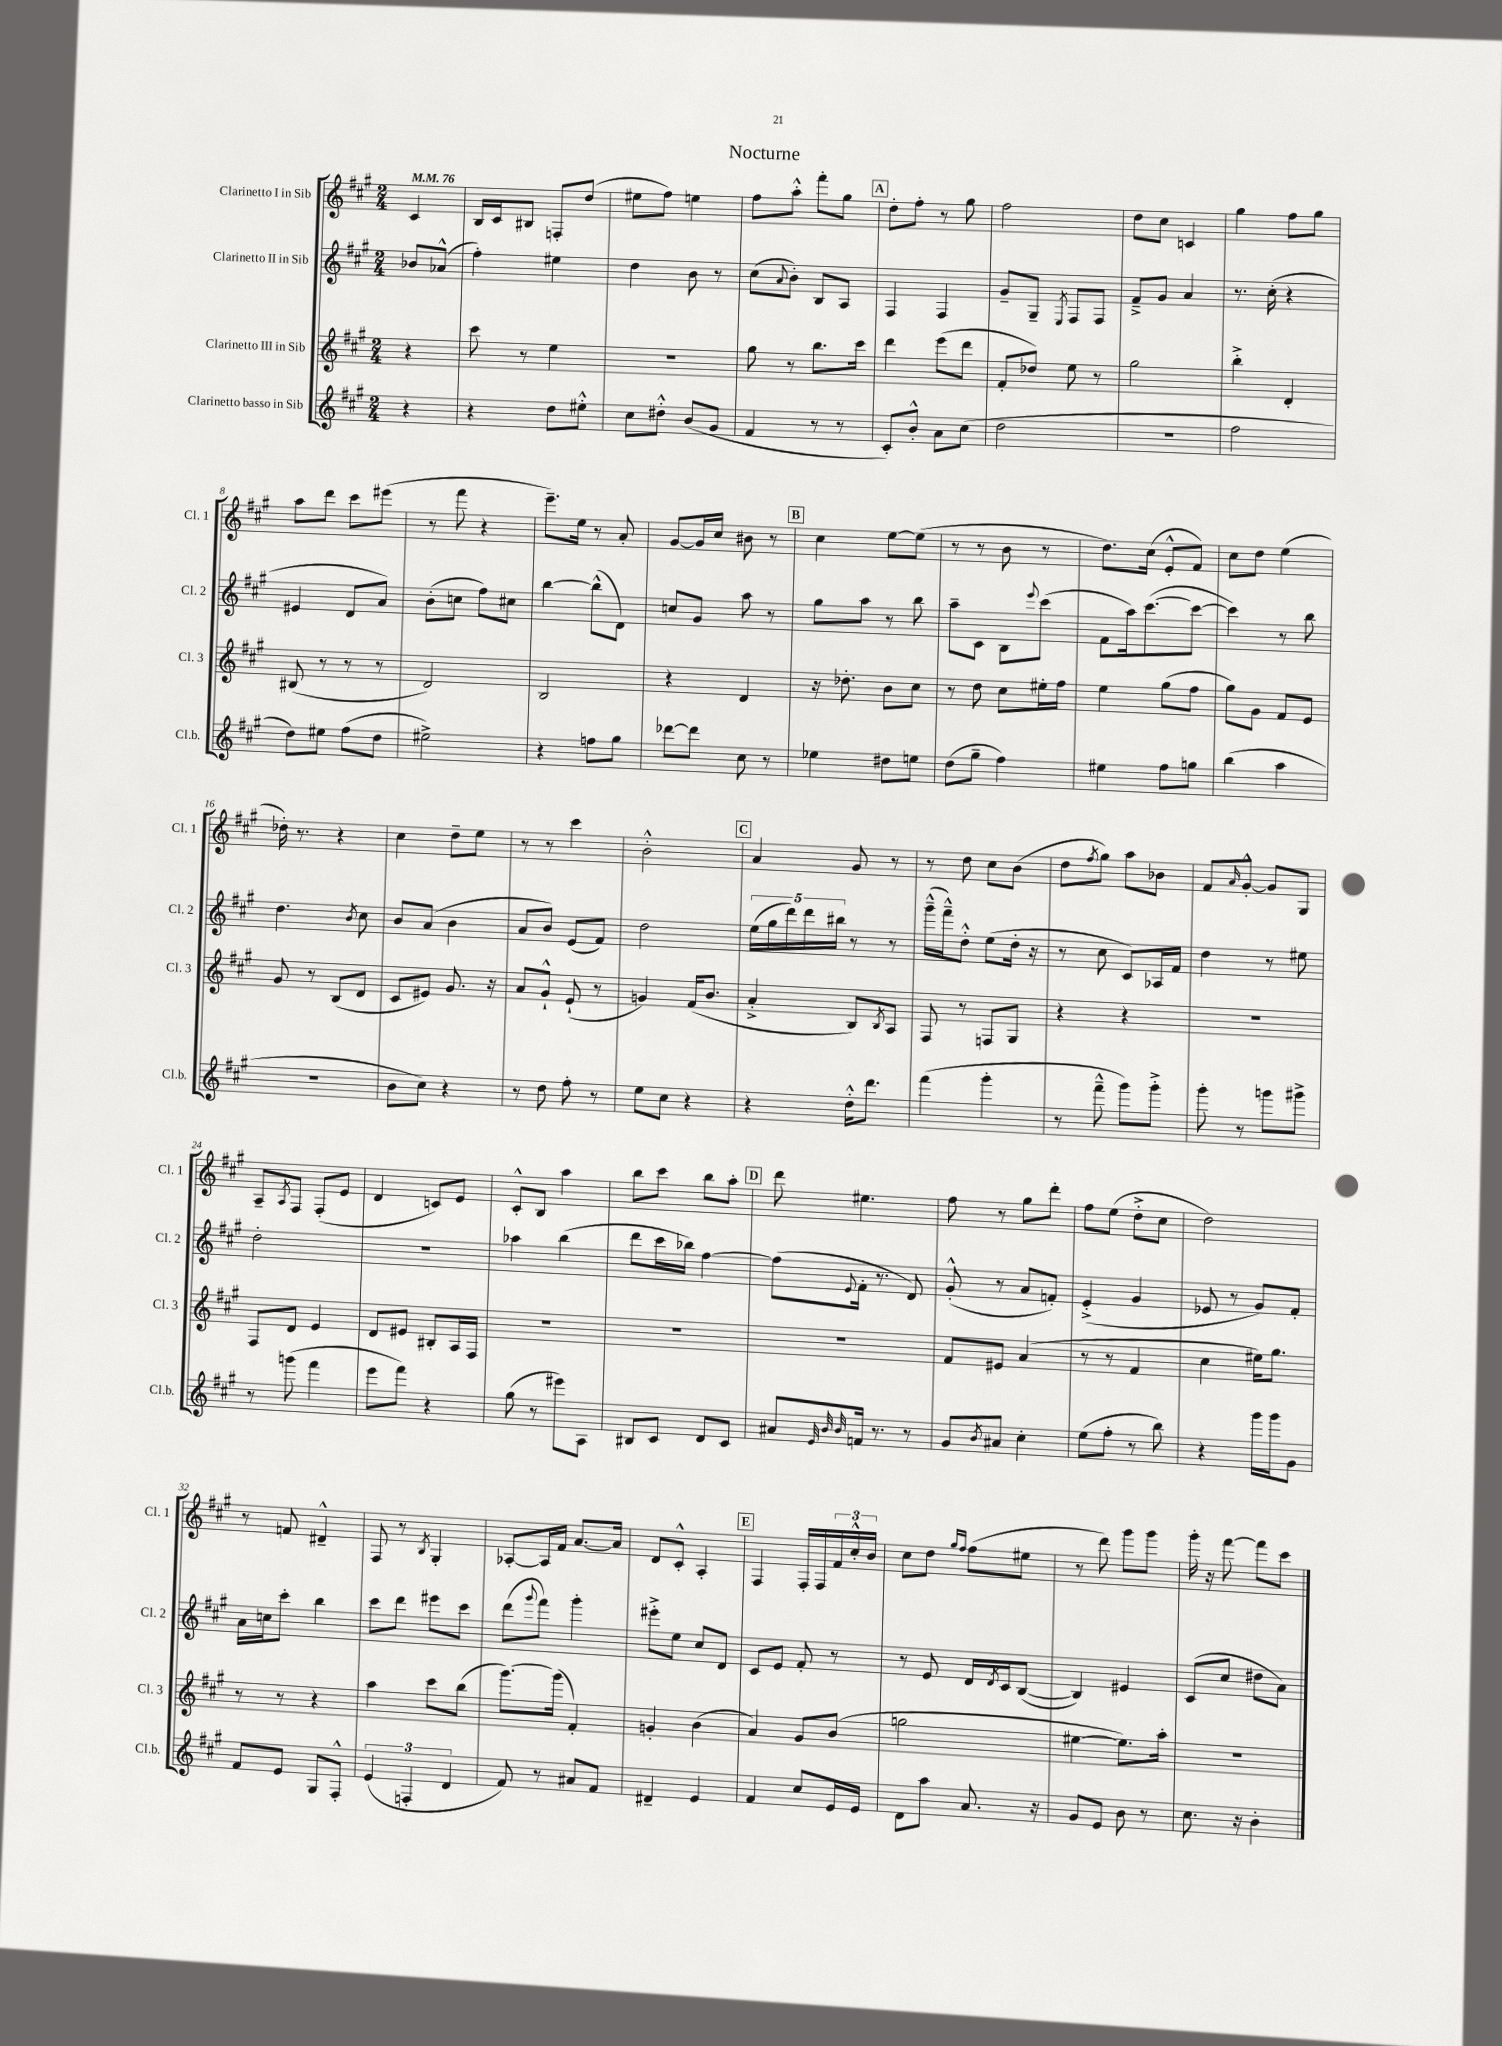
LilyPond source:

\header { title = "Nocturne" }
<<
\new StaffGroup <<
\new Staff = "s0" \with { instrumentName = "Clarinetto I in Sib" shortInstrumentName = "Cl. 1" } {
    \clef treble \key a \major \numericTimeSignature \time 2/4 \partial 4 \tempo 4 = 76
    cis'4 |
    b16 cis'16 bis8 f8-. d''8( |
    eis''8 fis''8) e''4 |
    fis''8 a''8-.-^ fis'''8-. gis''8 |
    \mark \markup { \box "A" } d''8-. fis''8-. r8 gis''8 |
    fis''2 |
    d''8 cis''8 c'4 |
    gis''4 fis''8 gis''8 |
    a''8 d'''8 cis'''8 eis'''8( |
    r8 fis'''8 r4 |
    e'''8.--) e''16 r8 a'8-. |
    gis'8~ gis'16 cis''16 bis'8 r8 |
    \mark \markup { \box "B" } cis''4 e''8~ e''8( |
    r8 r8 b'8 r8 |
    d''8.) cis''16( e'8-.-^ fis'8) |
    cis''8 d''8 e''4( |
    des''16-.) r8. r4 |
    cis''4 d''8-- e''8 |
    r8 r8 cis'''4 |
    b'2-.-^ |
    \mark \markup { \box "C" } a'4 gis'8 r8 |
    r8 d''8 cis''8 b'8( |
    d''8 \acciaccatura { fis''8 } gis''8) a''8 bes'8 |
    fis'8 \grace { a'16 } gis'8~-.-^ gis'8 gis8 |
    a8-- \acciaccatura { a8 } fis8 fis8-.( e'8 |
    d'4 c'8) e'8 |
    cis'8-.-^ b8 a''4 |
    b''8 cis'''8 b''8 a''8-. |
    \mark \markup { \box "D" } d'''8 eis''4. |
    fis''8 r8 gis''8 d'''8-. |
    fis''8 e''8( d''8-.-> cis''8 |
    d''2) |
    r8 f'8 dis'4---^ |
    fis8 r8 \acciaccatura { b8 } gis4-. |
    aes8~-. aes16 fis'16 a'8.~ a'16 |
    d'8 cis'8-.-^ a4-. |
    \mark \markup { \box "E" } fis4 fis16-. fis16 \tuplet 3/2 { fis'16 cis''16-.-^ b'16 } |
    cis''8 d''8 \grace { gis''16 fis''16 } fis''8( eis''8 |
    r8 d'''8) gis'''8 gis'''8 |
    gis'''16-. r16 fis'''8~ fis'''8 cis'''8 \bar "|." |
}
\new Staff = "s1" \with { instrumentName = "Clarinetto II in Sib" shortInstrumentName = "Cl. 2" } {
    \clef treble \key a \major \numericTimeSignature \time 2/4 \partial 4
    bes'8 aes'8-^( |
    fis''4-.) eis''4 |
    d''4 b'8 r8 |
    cis''8( \appoggiatura { a'8 } b'8-.) b8 a8 |
    \mark \markup { \box "A" } fis4 fis4 |
    gis'8-- gis8-- \acciaccatura { e8 } fis8 fis8 |
    fis'8---> gis'8 a'4 |
    r8. cis''16-.( r4 |
    eis'4 d'8 a'8) |
    b'8-.( c''8 fis''8) cis''8 |
    b''4~ b''8-^( d'8) |
    c''8 gis'8 a''8 r8 |
    \mark \markup { \box "B" } gis''8 a''8 r8 b''8 |
    a''8-- cis'8 b8 \appoggiatura { e'''8 } cis'''8( |
    fis'8 a''16) cis'''8.~( cis'''8~ |
    cis'''4) r8 b''8 |
    d''4. \acciaccatura { b'8 } cis''8 |
    b'8 a'8( b'4 |
    a'8 b'8) e'8( fis'8) |
    d''2 |
    \mark \markup { \box "C" } \tuplet 5/4 { e''16( gis''16 d'''16) d'''16 bis''16 } r8 r8 |
    gis'''16---^( fis'''16---^) d''8-.-^ e''8( d''16-. r16 |
    r8 cis''8 cis'8) aes16 fis'16 |
    d''4 r8 eis''8 |
    d''2-. |
    R2 |
    aes''4 b''4( |
    d'''8 cis'''16 bes''16) fis''4~ |
    \mark \markup { \box "D" } fis''8( \appoggiatura { e'8 } fis'16-. r8. d'8) |
    gis'8-.-^( r8 a'8 f'8-.) |
    e'4-.->( gis'4 |
    ees'8 r8 gis'8) fis'8-. |
    a'16 c''16 cis'''8-. b''4 |
    cis'''8 d'''8 eis'''8 cis'''8 |
    d'''8( \appoggiatura { gis'''8 } fis'''8) gis'''4-. |
    eis'''8-.-> e''8 cis''8 d'8 |
    \mark \markup { \box "E" } cis'8 e'8 fis'8-. r8 |
    r8 e'8 d'16 \acciaccatura { d'8 } cis'16 b8~( |
    b4) eis'4 |
    cis'8( cis''8 dis''8 a'8) \bar "|." |
}
\new Staff = "s2" \with { instrumentName = "Clarinetto III in Sib" shortInstrumentName = "Cl. 3" } {
    \clef treble \key a \major \numericTimeSignature \time 2/4 \partial 4
    r4 |
    cis'''8 r8 e''4 |
    R2 |
    gis''8 r8 b''8. cis'''16 |
    \mark \markup { \box "A" } d'''4 e'''8( d'''8 |
    fis'8-. des''8) e''8 r8 |
    gis''2 |
    b''4-.-> d'4-. |
    bis8( r8 r8 r8 |
    d'2) |
    b2 |
    r4 d'4 |
    \mark \markup { \box "B" } r16 des''8.-. b'8 cis''8 |
    r8 d''8 cis''8 eis''16-. fis''16 |
    e''4 gis''8( fis''8 |
    gis''8) gis'8 fis'8 e'8 |
    gis'8 r8 b8( d'8 |
    cis'8 eis'8) gis'8. r16 |
    a'8 gis'8-!-^ e'8-!( r8 |
    g'4) fis'16( b'8. |
    \mark \markup { \box "C" } a'4-.-> b8) \acciaccatura { b8 } a8 |
    fis8 r8 f8 gis8 |
    r4 r4 |
    r2 |
    fis8 d'8 e'4 |
    d'8 eis'8 bis8-. a16 fis16 |
    R2 |
    R2 |
    \mark \markup { \box "D" } R2 |
    fis'8 eis'8 a'4( |
    r8 r8 fis'4 |
    cis''4 eis''16) gis''8. |
    r8 r8 r4 |
    a''4 cis'''8 b''8( |
    gis'''8.~) gis'''16( fis'4-.) |
    g'4-. b'4( |
    \mark \markup { \box "E" } a'4) gis'8 b'8( |
    g''2 |
    eis''4~ eis''8.) a''16-. |
    R2 \bar "|." |
}
\new Staff = "s3" \with { instrumentName = "Clarinetto basso in Sib" shortInstrumentName = "Cl.b." } {
    \clef treble \key a \major \numericTimeSignature \time 2/4 \partial 4
    r4 |
    r4 d''8 eis''8-.-^ |
    cis''8 dis''8-.-^ b'8( gis'8 |
    fis'4 r8 r8 |
    \mark \markup { \box "A" } cis'8-.) b'8-.-^ a'8 cis''8( |
    d''2 |
    r2 |
    fis''2 |
    d''8) eis''8 fis''8( d''8 |
    eis''2->) |
    r4 f''8 gis''8 |
    des'''8~ des'''8 cis''8 r8 |
    \mark \markup { \box "B" } ees''4 dis''8 e''8 |
    d''8( gis''8-- fis''4) |
    eis''4 fis''8 g''8 |
    b''4( a''4 |
    r2 |
    b'8 cis''8) r4 |
    r8 d''8 fis''8-. r8 |
    e''8 cis''8 r4 |
    \mark \markup { \box "C" } r4 d''16-.-^ d'''8. |
    fis'''4( gis'''4-. |
    r8 fis'''8---^ gis'''8) gis'''8-.-> |
    gis'''8-. r8 g'''8 gis'''8-> |
    r8 g'''8( fis'''4 |
    e'''8 fis'''8) r4 |
    gis''8( r8 eis'''8) a8 |
    bis8 cis'8 d'8 cis'8 |
    \mark \markup { \box "D" } ais'8 \grace { e'32 b'32 b'32 } f'16 r8. r8 |
    gis'8 \acciaccatura { b'8 } ais'8 cis''4-. |
    e''8( fis''8-. r8 b''8) |
    r4 gis'''16 gis'''16 gis'8 |
    fis'8 e'8 gis8 fis8-.-^ |
    \tuplet 3/2 { e'4( f4-. d'4 } |
    fis'8) r8 ais'8 fis'8 |
    dis'4-- e'4 |
    \mark \markup { \box "E" } fis'4 cis''8 e'16 e'16 |
    d'8 a''8 a'8. r16 |
    gis'8 e'8 b'8 r8 |
    cis''8. r16 b'4-. \bar "|." |
}
>>
>>
